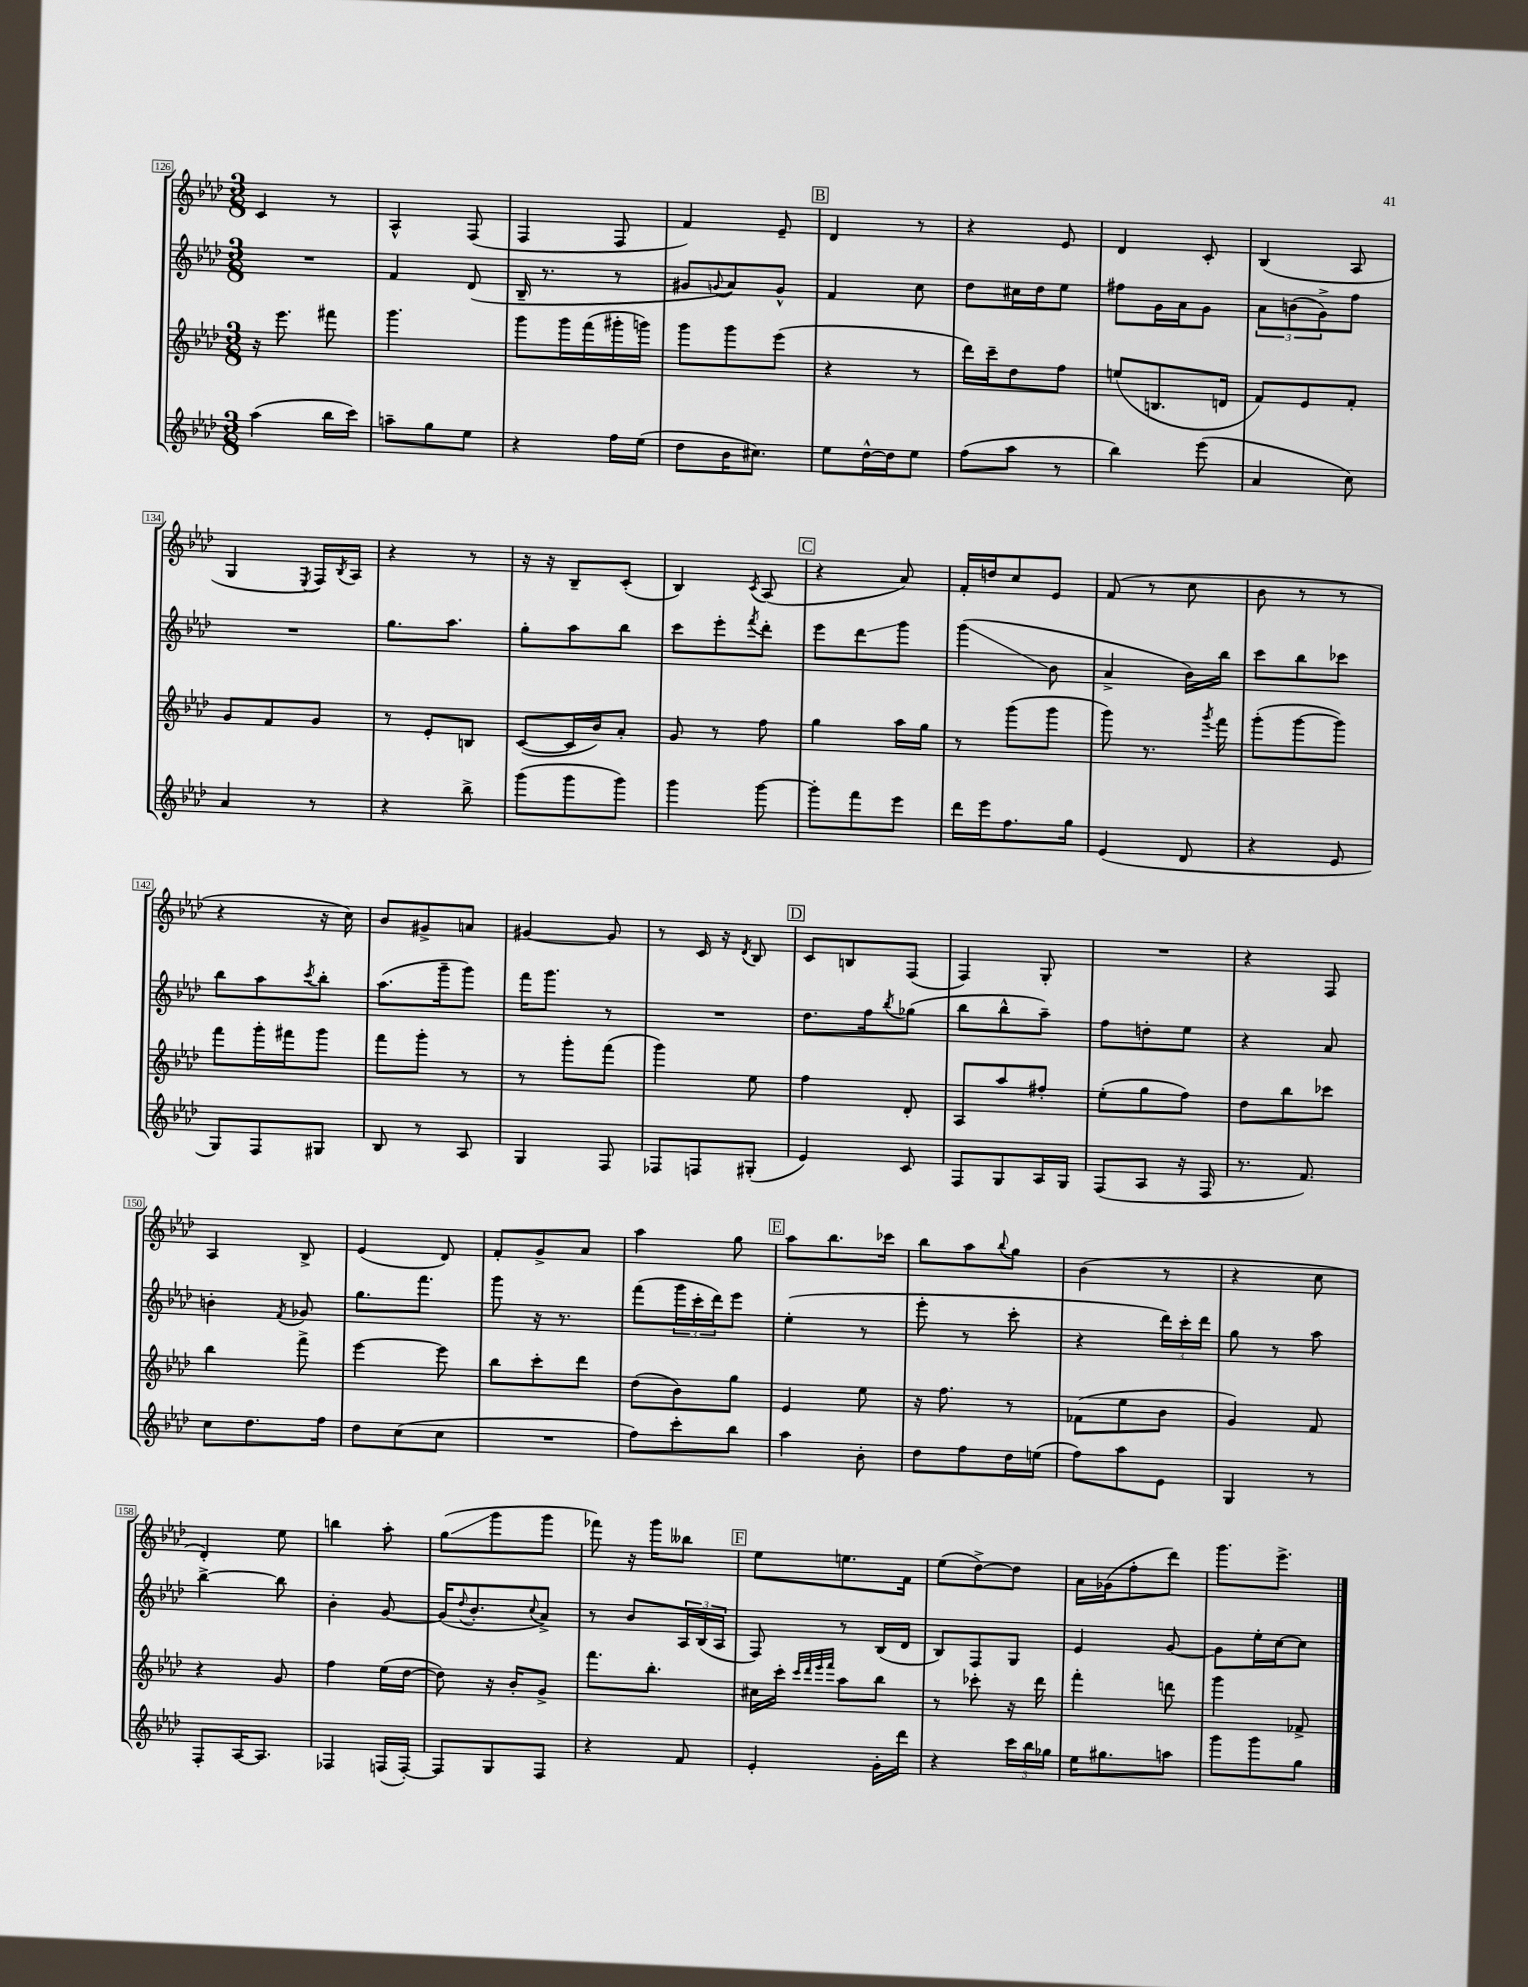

**kern	**kern	**kern	**kern
*staff4	*staff3	*staff2	*staff1
*clefG2	*clefG2	*clefG2	*clefG2
*k[b-e-a-d-]	*k[b-e-a-d-]	*k[b-e-a-d-]	*k[b-e-a-d-]
*M3/8	*M3/8	*M3/8	*M3/8
(4aa-\	16r	4.r	4c/
.	8.eee-\	.	.
16bb-\LL	8fff#\	.	8r
16ccc\JJ)	.	.	.
=	=	=	=
8aa~\L	4.ggg\	4f/	4A-^^/
8gg\	.	.	.
8ee-\J	.	(8d-/	(8F/
=	=	=	=
4r	8ggg\L	16B-~/	4F/
.	.	8.r	.
.	16ggg\L	.	.
.	(16fff\	.	.
16ff\LL	16ggg#'\	8r	8F/
(16ee-\JJ	16ggg\JJ)	.	.
=	=	=	=
8dd-\L	8ggg\L	8g#/L	4f/)
.	.	8qqg/	.
16b-\K	8ggg\	8a-/)	.
8.cc#\J)	.	.	.
.	(8eee-\J	8g^^/J	8e-~/
=	=	=	=
8ee-\L	4r	4f/	4d-/
[16dd-^^\L	.	.	.
16dd-\]J	.	.	.
8ee-\J	8r	8cc\	8r
=	=	=	=
(8ff\L	16ddd-\LL)	8dd-\L	4r
.	16ccc~\J	.	.
8aa-\J	8dd-\	16cc#\L	.
.	.	16dd-\J	.
8r	8ff\J	8ee-\J	8e-/
=	=	=	=
4bb-\)	(8ee/L	8ff#\L	4d-/
.	8.B/	16g\L	.
.	.	16a-\J	.
(8eee-\	.	8g\J	8c'/
.	16d/Jk	.	.
=	=	=	=
4a-/	8f/L)	12a-\L	(4B-/
.	.	(12b\	.
.	8e-/	.	.
.	.	12g^\)	.
8cc\)	8f'/J	8ff\J	8A-/
=	=	=	=
4a-/	8g/L	4.r	4G/
.	8f/	.	.
.	.	.	8qE-/
8r	8g/J	.	16F/LL)
.	.	.	8qB-/
.	.	.	16A-/JJ
=	=	=	=
4r	8r	8.gg\L	4r
.	8e-'/L	.	.
.	.	8.aa-\J	.
8bb-^\	8B/J	.	8r
=	=	=	=
(8ggg\L	([8c/L	8gg'\L	16r
.	.	.	16r
8ggg\	16c/]L	8aa-\	8B-~/L
.	16b-/J)	.	.
8ggg\J)	8a-'/J	8bb-\J	(8c'/J
=	=	=	=
4ggg\	8g/	8ccc\L	4B-/)
.	8r	8eee-'\	.
.	.	8qfff/	8qc/
[8ggg\	8ff\	8ddd-'\J	(8A-/
=	=	=	=
8ggg'\]L	4gg\	8eee-\L	4r
8fff\	.	8ddd-\	.
8eee-\J	16aa-\LL	8ggg\J	8a-/)
.	16gg\JJ	.	.
=	=	=	=
16ddd-\LL	8r	(4ggg\	16f'/LL
16eee-\J	.	.	16dd/J
8.ff\	(8ggg\L	.	8cc/
.	8ggg\J	8b-\	8e-/J
16gg\Jk	.	.	.
=	=	=	=
(4e-/	8ggg\)	4a-^/	(8f/
.	8.r	.	8r
8d-/	.	16b-\LL)	8cc\
.	8qggg/	.	.
.	16fff\	16bb-\JJ	.
=	=	=	=
4r	(8ggg'\L	8ccc\L	8b-\
.	[8ggg\	8bb-\	8r
8e-/	8ggg\]J)	8ccc-\J	8r
=	=	=	=
8G/L)	8fff\L	8bb-\L	4r
8F/	16ggg'\L	8aa-\	.
.	16fff#\J	.	.
.	.	8qccc/	.
8G#/J	8ggg\J	8bb-'\J	16r
.	.	.	16cc\)
=	=	=	=
8B-/	8fff\L	(8.aa-\L	8b-/L
8r	8ggg'\J	.	8g#^/
.	.	16ggg~\k	.
8A-/	8r	8ggg\J)	8a/J
=	=	=	=
4G/	8r	16fff\LK	[4g#/
.	.	8.ggg\J	.
.	8ggg'\L	.	.
8F/	(8fff\J	8r	8g#/]
=	=	=	=
8F-/L	4ggg\)	4.r	8r
8F/	.	.	16c/
.	.	.	16r
.	.	.	8qd-/
(8G#'/J	8ee-\	.	8B-/
=	=	=	=
4e-/)	4ff\	8.dd-\L	8c/L
.	.	.	8B/
.	.	16ff\k	.
.	.	8qbb-/	.
8c/	8d-'/	(8gg-\J	(8F/J
=	=	=	=
8F/L	8A-/L	8bb-\L	4F/)
8G/	8aa-/	8bb-^^\	.
16A-/L	8ff#'/J	8aa-~\J)	8G'/
16G/JJ	.	.	.
=	=	=	=
(8F/L	(8ee-'\L	8ff\L	4.r
8A-/J	8gg\	8dd'\	.
16r	8ff\J)	8ee-\J	.
16F/	.	.	.
=	=	=	=
8.r	8dd-\L	4r	4r
.	8bb-\	.	.
8.f/)	.	.	.
.	8ccc-\J	8a-/	8F/
=	=	=	=
8cc\L	4bb-\	4b'\	4A-/
8.dd-\	.	.	.
.	.	8qf/	.
.	8fff^\	8g-/	8B-^/
16ff\Jk	.	.	.
=	=	=	=
8dd-\L	[4eee-\	8.gg\L	(4e-/
(8cc\	.	.	.
.	.	8.fff\J	.
8cc\J	8eee-\]	.	8d-/)
=	=	=	=
4.r	8bb-\L	8ggg\	8f'/L
.	8ccc'\	16r	8g^/
.	.	8.r	.
.	8ddd-\J	.	8a-/J
=	=	=	=
8ff\L)	(8dd-\L	(8fff\L	4aa-\
8ccc'\	8b-\)	24ggg\L	.
.	.	24ccc'\	.
.	.	24ddd-\J)	.
8bb-\J	8gg\J	8eee-\J	8gg\
=	=	=	=
4aa-\	4e-/	(4ee-'\	8aa-\L
.	.	.	8.bb-\
8b-'\	8ee-\	8r	.
.	.	.	16ccc-\Jk
=	=	=	=
8dd-\L	16r	8eee-'\	8bb-\L
.	8.ff\	.	.
8ff\	.	8r	8aa-\
.	.	.	8qqbb-/
16dd-\L	8r	8ccc'\	8gg\J
(16ee\JJ	.	.	.
=	=	=	=
8ff\L)	(8f-\L	4r	(4b-\
8aa-\	8ee-\	.	.
8e-\J	8b-\J	24ddd-\LL)	8r
.	.	24ccc'\	.
.	.	24ddd-\JJ	.
=	=	=	=
4G/	4g/)	8gg\	4r
.	.	8r	.
8r	8f/	8aa-\	8cc\
=	=	=	=
8F'/L	4r	[4bb-^\	4d-'/)
[16A-/K	.	.	.
8.A-/]J	.	.	.
.	8g/	8bb-\]	8ee-\
=	=	=	=
4F-/	4ff\	4b-'\	4bb\
(16F/LL	(16ee-\LL	[8g/	8aa-'\
[16F'/JJ)	[16dd-\JJ	.	.
=	=	=	=
8F/]L	8dd-\])	(16g/]LK	(8gg\L
.	.	8qqdd-/	.
.	.	8.b-'/	.
8G/	16r	.	8ggg\
.	16b-'/LK	.	.
.	.	8qqcc/	.
8F/J	8g^/J	8a-^/J)	8ggg\J
=	=	=	=
4r	8.fff\L	8r	8fff-\)
.	.	8b-/L	16r
.	8.bb-'\J	.	16ggg\LK
8f/	.	24A-/L	8bb--\J
.	.	(24B-/	.
.	.	24A-/JJ	.
=	=	=	=
4e-'/	16cc#\LL	8F/)	8ee-\L
.	16ccc'\JJ	.	.
.	32qqccc/LLL	.	.
.	32qqddd-/	.	.
.	32qqeee-/	.	.
.	32qqfff/JJJ	.	.
.	8aa-\L	8r	8.ee\
16g'\LL	8bb-\J	(16B-/LL	.
16ddd-\JJ	.	16d-/JJ	16f\Jk
=	=	=	=
4r	8r	8B-/L)	(8ee-\L
.	8ccc-'\	8F/	[8dd-^\)
24ccc\LL	16r	8G/J	8dd-\]J
24bb-\	.	.	.
.	16ddd-\	.	.
24gg-\JJ	.	.	.
=	=	=	=
16ee-\LK	4fff'\	4e-/	16a-\LL
8.gg#\	.	.	(16g-\J
.	.	.	8ff'\
8aa\J	8ddd\	[8g/	8ddd-\J)
=	=	=	=
8ggg\L	4ggg\	8g\]L	8.ggg\L
8ggg\	.	16ee-'\L	.
.	.	[16cc\J	8.eee-^\J
8gg\J	8f-^/	8cc\]J	.
==	==	==	==
*-	*-	*-	*-
